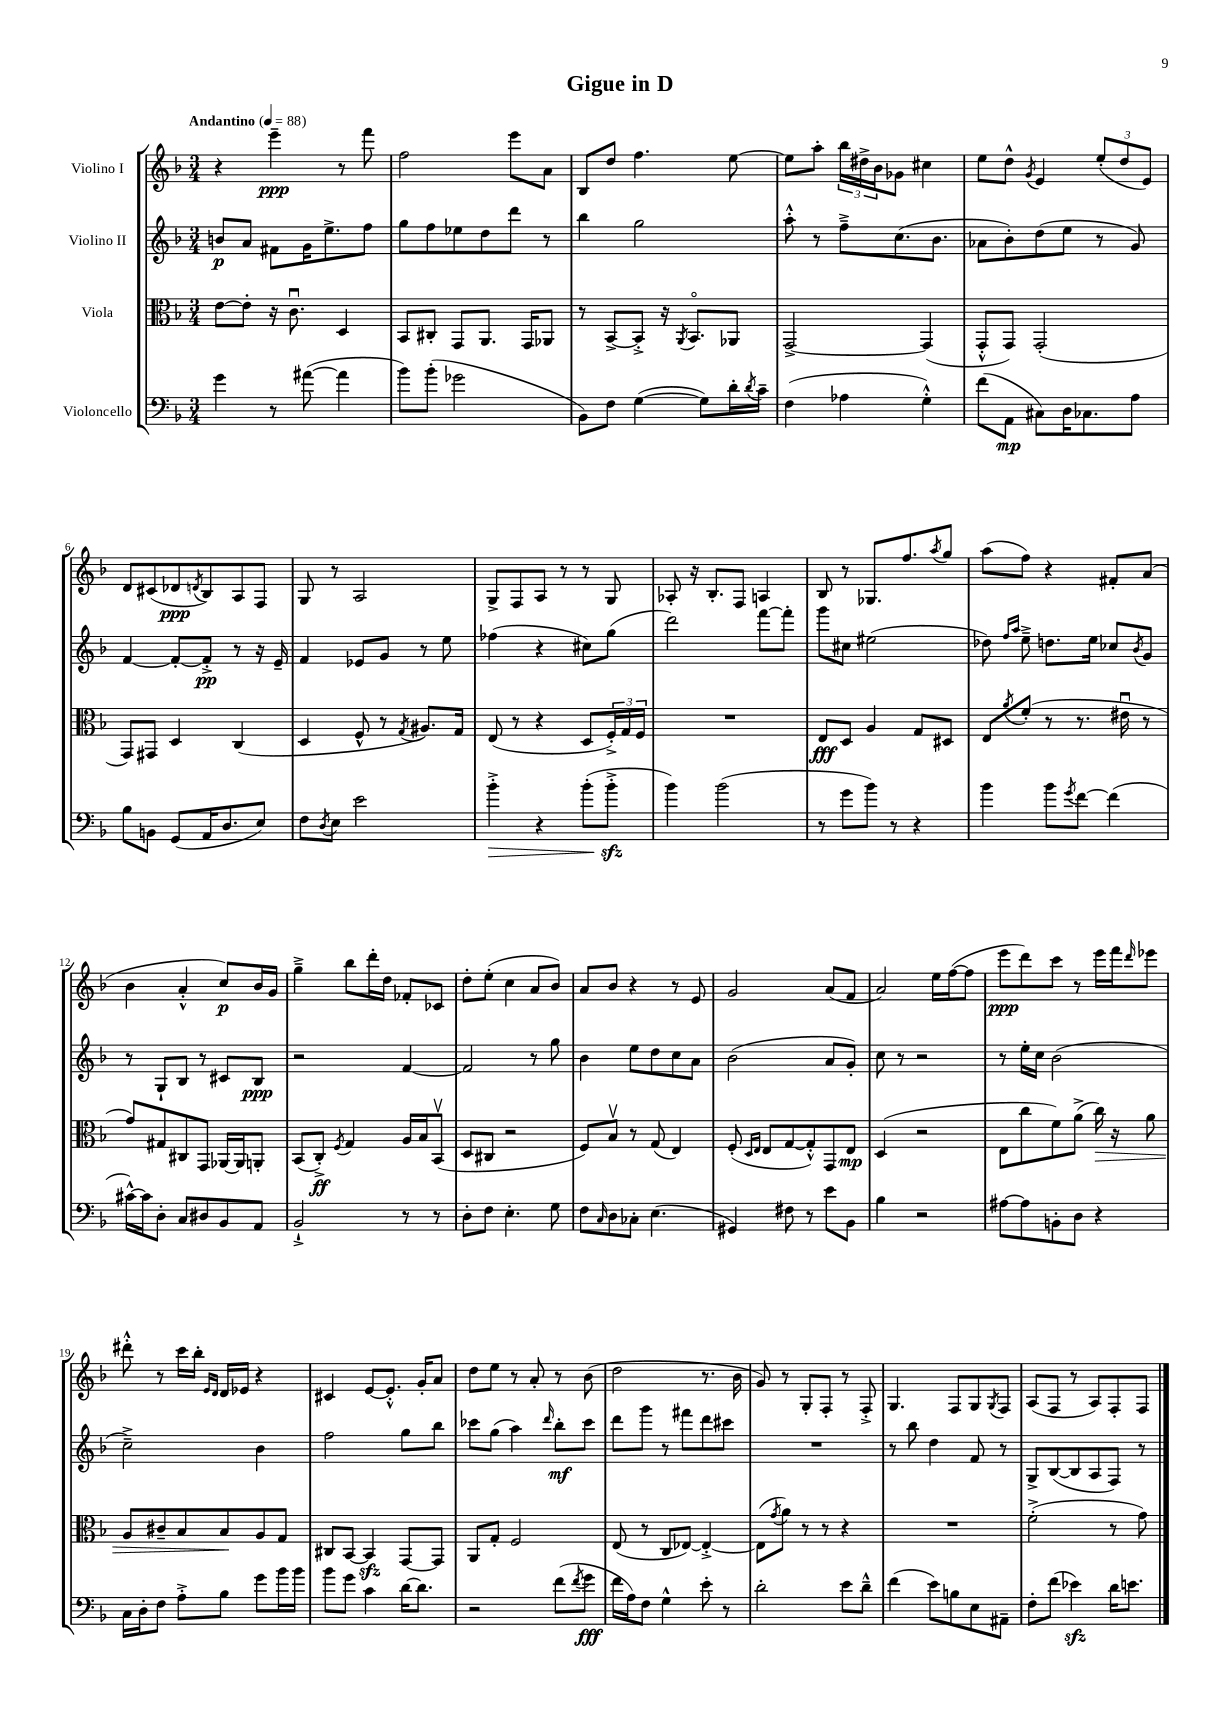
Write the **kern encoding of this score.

**kern	**kern	**kern	**kern
*staff4	*staff3	*staff2	*staff1
*clefF4	*clefC3	*clefG2	*clefG2
*k[b-]	*k[b-]	*k[b-]	*k[b-]
*M3/4	*M3/4	*M3/4	*M3/4
*MM88	*MM88	*MM88	*MM88
4g	[8e	8b	4r
.	8e']	8a	.
8r	16r	8f#	4eee~
.	8.cu	.	.
([8a#	.	16g	.
.	.	8.ee^	.
4a#]	4D	.	8r
.	.	8ff	8fff
=	=	=	=
8b-)	8BB-	8gg	2ff
(8b-'	8C#'	8ff	.
2g-	8GG	8ee-	.
.	8.AA	8dd	.
.	.	8ddd	8eee
.	16GG	.	.
.	8AA-	8r	8a
=	=	=	=
8BB-)	8r	4bb-	8B-
8F	[8BB-^	.	8dd
([4G	8BB-'^]	2gg	4.ff
.	16r	.	.
.	8qAA	.	.
.	8.BB-o	.	.
8G])	.	.	.
16d'	8AA-	.	[8ee
8qd	.	.	.
16c~	.	.	.
=	=	=	=
(4F	[2GG^	8aa'^^	8ee]
.	.	8r	8aa'
4A-	.	8ff~^	24bb-
.	.	.	24dd#^
.	.	.	24b-
.	.	(8.cc	8g-
4G'^^)	(4GG]	.	4cc#
.	.	8.b-	.
=	=	=	=
(8f	8GG'^^	8a-	8ee
8AA	8GG)	8b-')	8dd^^
.	.	.	8qg
8C#)	(2GG'	(8dd	4e
16D	.	8ee	.
8.C-	.	.	.
.	.	8r	(12ee'
.	.	.	12dd
8A	.	8g)	.
.	.	.	12e)
=	=	=	=
8B-	8GG)	[4f	8d
8BB	8GG#	.	(8c#
(8GG	4D	8f'_	8d-
.	.	.	8qd
16AA	.	8f'^]	8B-)
8.D	.	.	.
.	(4C	8r	8A
8E)	.	16r	8F
.	.	16e~	.
=	=	=	=
8F	4D	4f	8G
8qD	.	.	.
8E	.	.	8r
2e	8F^^	8e-	2A
.	8r	8g	.
.	8qG	.	.
.	8.A#)	8r	.
.	.	8ee	.
.	16G	.	.
=	=	=	=
4b-'^	(8E	(4ff-	8G^
.	8r	.	8F
4r	4r	4r	8A
.	.	.	8r
(8b-'	8D	8cc#)	8r
8b-'^	24F'^)	(8gg	8G
.	24G	.	.
.	24F	.	.
=	=	=	=
4b-)	2.r	2ddd)	8A-'
.	.	.	16r
.	.	.	8.B-'
(2b-	.	.	.
.	.	.	8F
.	.	[8fff	4A
.	.	8fff']	.
=	=	=	=
8r	8E	8ggg	8B-
8g	8D	8cc#	8r
8b-)	4A	(2ee#	8.G-
8r	.	.	.
.	.	.	8.ff
4r	8G	.	.
.	.	.	8qaa
.	8D#	.	8gg
=	=	=	=
4b-	8E	8dd-)	(8aa
.	.	16qqff	.
.	8qa	16qqaa	.
.	(8f'	8ee~^	8ff)
8b-	8r	8.dd	4r
8qg	.	.	.
[8f	8.r	.	.
.	.	16ee	.
(4f]	.	8cc-	8f#'
.	16e#u	.	.
.	.	8qb-	.
.	8r	8g	(8a
=	=	=	=
[16c#^^)	8g)	8r	4b-
16c#]	.	.	.
8D'	8G#	8G`	.
8C	8C#	8B-	4a'^^
8D#	8GG	8r	.
8BB-	[16AA-	8c#	8cc)
.	16AA-]	.	.
8AA	8AA'	8B-	16b-
.	.	.	16g
=	=	=	=
2BB-`^	(8BB-	2r	4gg~^
.	8C'^)	.	.
.	8qF	.	.
.	4G	.	8bb-
.	.	.	16ddd'
.	.	.	16dd
8r	16A	[4f	8f-'
.	16B-	.	.
8r	(8BB-v	.	8c-
=	=	=	=
8D'	8D	2f]	8dd'
8F	8C#	.	(8ee'
4.E'	2r	.	4cc
.	.	8r	8a
8G	.	8gg	8b-)
=	=	=	=
8F	8F)	4b-	8a
16qqC	.	.	.
8D	8B-v	.	8b-
8C-'	8r	8ee	4r
(4.E	(8G	8dd	.
.	4E)	8cc	8r
.	.	8a	8e
=	=	=	=
4GG#)	(8F'	(2b-	2g
.	16qqD	.	.
.	16qqE	.	.
.	8E	.	.
8F#	[8G	.	.
8r	8G'^^])	.	.
8e	8GG	8a	(8a
8BB-	8E	8g')	8f
=	=	=	=
4B-	(4D	8cc	2a)
.	.	8r	.
2r	2r	2r	.
.	.	.	16ee
.	.	.	([16ff
.	.	.	8ff]
=	=	=	=
[8A#	8E	8r	8eee
8A#]	8cc	16ee'	8ddd)
.	.	16cc	.
8BB'	8f)	(2b-	8ccc
8D	(8a^	.	8r
4r	16cc)	.	16eee
.	16r	.	16fff
.	.	.	16qqddd
.	8a	.	8eee-
=	=	=	=
16C	8A	2cc~^)	8ddd#'^^
16D'	.	.	.
8F	8c#~	.	8r
8A'^	8B-	.	16ccc
.	.	.	16bb-'
.	.	.	16qqe
.	.	.	16qqd
8B-	8B-	.	16d
.	.	.	16e-
8g	8A	4b-	4r
16b-	8G	.	.
16b-	.	.	.
=	=	=	=
8b-	8C#	2ff	4c#
8g	[8BB-	.	.
4c	4BB-]	.	[8e
.	.	.	8.e'^^]
[16d	[8GG	8gg	.
8.d]	.	.	16g'
.	8GG]	8bb-	8a
=	=	=	=
2r	8AA	8ccc-	8dd
.	8G'	(8gg	8ee
.	2F	4aa)	8r
.	.	.	8a'
.	.	16qqddd	.
(8f	.	8bb-'	8r
8qf	.	.	.
8g	.	8ccc-	(8b-
=	=	=	=
16f	(8E	8ddd	2dd
16A)	.	.	.
8F	8r	8ggg	.
4G^^	8C	8r	.
.	[8E-)	8fff#	.
8e'	4E-'^_	8ddd	8.r
8r	.	8ccc#	.
.	.	.	16b-
=	=	=	=
2d'	(8E-]	2.r	8g)
.	8qg	.	.
.	8a)	.	8r
.	8r	.	8G'
.	8r	.	8F'
8e	4r	.	8r
8d~^^	.	.	8F'^
=	=	=	=
(4f	2.r	8r	4.G
.	.	8bb-	.
8e)	.	4dd	.
8B	.	.	8F
8E	.	8f	8G
.	.	.	8qG
8AA#~	.	8r	8F
=	=	=	=
8F'	(2f'^	8G^	(8A
(8f	.	([8B-	8F
4e-)	.	8B-]	8r
.	.	8A	8A)
16d	8r	8F)	8F'
8.e	.	.	.
.	8g)	8r	8F
==	==	==	==
*-	*-	*-	*-
